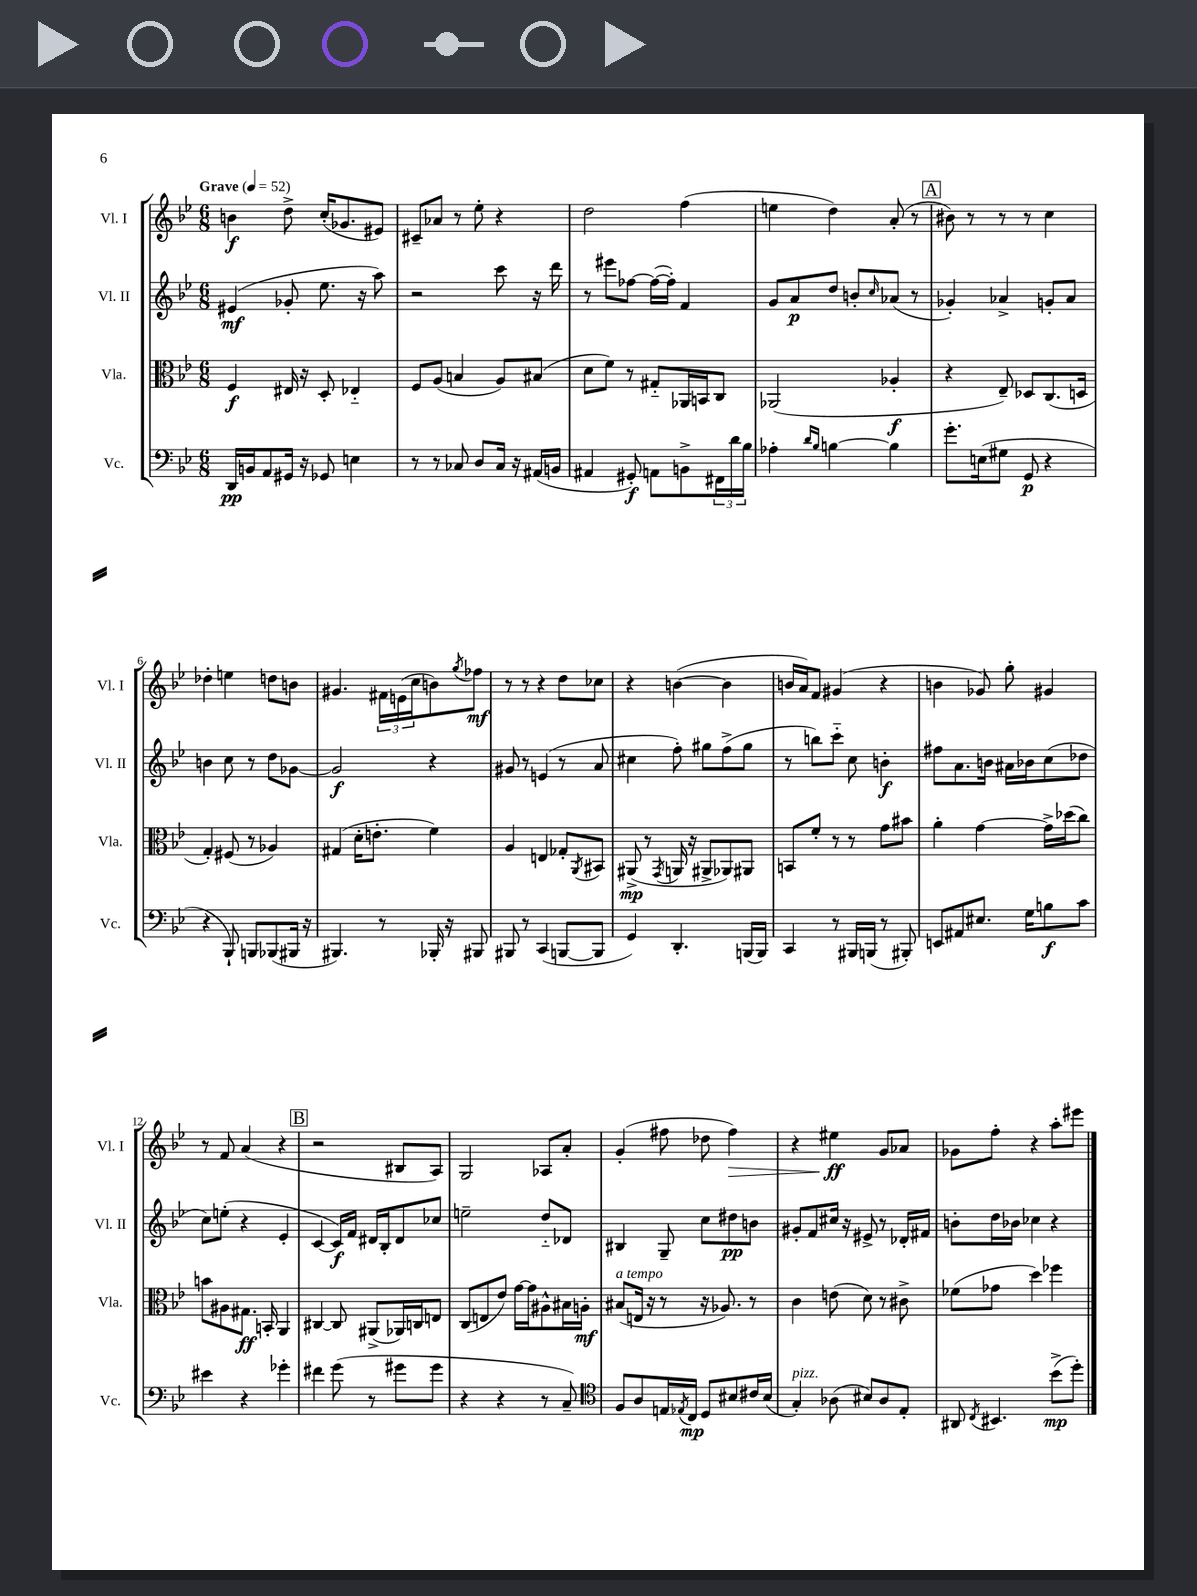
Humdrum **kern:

**kern	**kern	**kern	**kern
*staff4	*staff3	*staff2	*staff1
*clefF4	*clefC3	*clefG2	*clefG2
*k[b-e-]	*k[b-e-]	*k[b-e-]	*k[b-e-]
*M6/8	*M6/8	*M6/8	*M6/8
*MM52	*MM52	*MM52	*MM52
16DD	4F	(4e#	4b
16BB	.	.	.
8AA	.	.	.
16GG#	16E#	8g-'	8dd^
16r	16r	.	.
8GG-	8D'	8.ee-	(16cc'
.	.	.	8.g-
4E	4E-'~	.	.
.	.	16r	.
.	.	8aa)	8e#)
=	=	=	=
8r	8F	2r	8c#~
8r	(8A	.	8a-
8C-	4B	.	8r
8D	.	.	8ee-'
16C-	8A)	8ccc	4r
16r	.	.	.
(16AA#	(8B#	16r	.
16BB	.	16ddd	.
=	=	=	=
4AA#	8d	8r	2dd
.	8f)	8eee#	.
8GG#')	8r	[8ff-	.
8AA	8G#'~	(16ff-_	.
.	.	16ff-'])	.
8BB^	16AA-	4f	(4ff
.	16BB	.	.
24FF#	8C	.	.
24d	.	.	.
24B-	.	.	.
=	=	=	=
4A-'	(2AA-	8g	4ee
.	.	8a	.
16qqd	.	.	.
16qqB-	.	.	.
[4B	.	8dd	4dd)
.	.	8b'	.
.	.	16qqcc	.
4B]	4A-'	(8a-	(8a'
.	.	8r	8r
=	=	=	=
8.g'	4r	4g-')	8b#)
.	.	.	8r
(16E	.	.	.
8G#	8E-~)	4a-^	8r
8GG	8D-	.	8r
4r	(8.C	8g'	4cc
.	.	8a-	.
.	16D	.	.
=	=	=	=
4r	4G')	4b	4dd-'
8BBB-`)	(8F#	8cc	4ee
8BBB	8r	8r	.
(8BBB-	4A-)	8dd	8dd
16BBB#	.	[8g-	8b
16r	.	.	.
=	=	=	=
4.BBB#)	(4G#	2g-]	4.g#
.	16d'	.	.
.	8.e'	.	.
8r	.	.	24f#
.	.	.	(24e
.	.	.	24cc
16BBB-'	4f)	4r	8b)
16r	.	.	.
.	.	.	8qgg
8BBB#	.	.	8ff-
=	=	=	=
8BBB#	4A	8g#	8r
8r	.	8r	8r
(4CC	4E	(4e	4r
[8BBB	8G-'	8r	8dd
.	8qAA	.	.
8BBB]	8BB#	8a	8cc-
=	=	=	=
4GG)	(8AA#^	4cc#	4r
.	8r	.	.
.	8qGG	.	.
4.DD'	16AA	8ff')	([4b
.	16r	.	.
.	8AA#^	8gg#	.
.	8AA-)	(8ff^	4b]
(16BBB	8AA#	8gg#	.
16BBB)	.	.	.
=	=	=	=
4CC	8BB	8r	16b
.	.	.	16a)
.	8f'	8bb)	8f
8r	8r	8ccc'~	(4g#
16BBB#	8r	8cc	.
(16BBB	.	.	.
8r	8g	4b'	4r
8BBB#')	8b#	.	.
=	=	=	=
8EE	4a'	8ff#	4b
8AA#	.	8.a	.
8.E#	[4g	.	8g-)
.	.	16b	.
.	.	16a#	8gg'
16G	.	16b-	.
8B	16g^]	(8cc	4g#
.	(16dd-	.	.
8c	8cc)	8dd-	.
=	=	=	=
4e#	8b	8cc)	8r
.	8A#	(8ee'	8f
4r	8.G#	4r	(4a
.	16BB'	.	.
4g-'	4AA	4e-'	4r
=	=	=	=
4f#	[4C#	[4c	2r
(8g	8C#]	16c])	.
.	.	16f	.
8r	(8AA#^	16d#	.
.	.	16B-'	.
8g#	16AA-)	8d#	8B#
.	16C	.	.
8g#	8E	8cc-	8A)
=	=	=	=
4r	(8C	2ee~	2G
.	8E	.	.
4r	8e-)	.	.
.	[16g	.	.
.	16g]	.	.
8r	8A#^^	8dd'~	8A-
8C~)	16B#	8d-	8a'
.	16A'	.	.
=	=	=	=
*clefC4	*	*	*
8F	(8B#	4B#	(4g'
8A	16E	.	.
.	16r	.	.
16E	8r	8G~	8ff#
8qE-	.	.	.
16C	.	.	.
8D	16r	8cc	8dd-
.	8.A-)	.	.
8B#	.	8dd#	4ff#)
16c#	8r	8b	.
(16B#	.	.	.
=	=	=	=
4G')	4c	8g#'	4r
.	.	8f	.
(8A-	(8e	16cc#	4ee#
.	.	16r	.
8B#)	8d)	8e#^	.
8A-	8r	8r	8g
8E-'	8c#^	16d-'	8a-
.	.	16f#	.
=	=	=	=
8AA#	(8f-	8b'	8g-
8qC	.	.	.
4.BB#	8g-	16dd	8ff'
.	.	16b-	.
.	4dd)	4cc-	4r
(8b-^	4ff-	4r	8aa'
8dd')	.	.	8eee#
==	==	==	==
*-	*-	*-	*-
